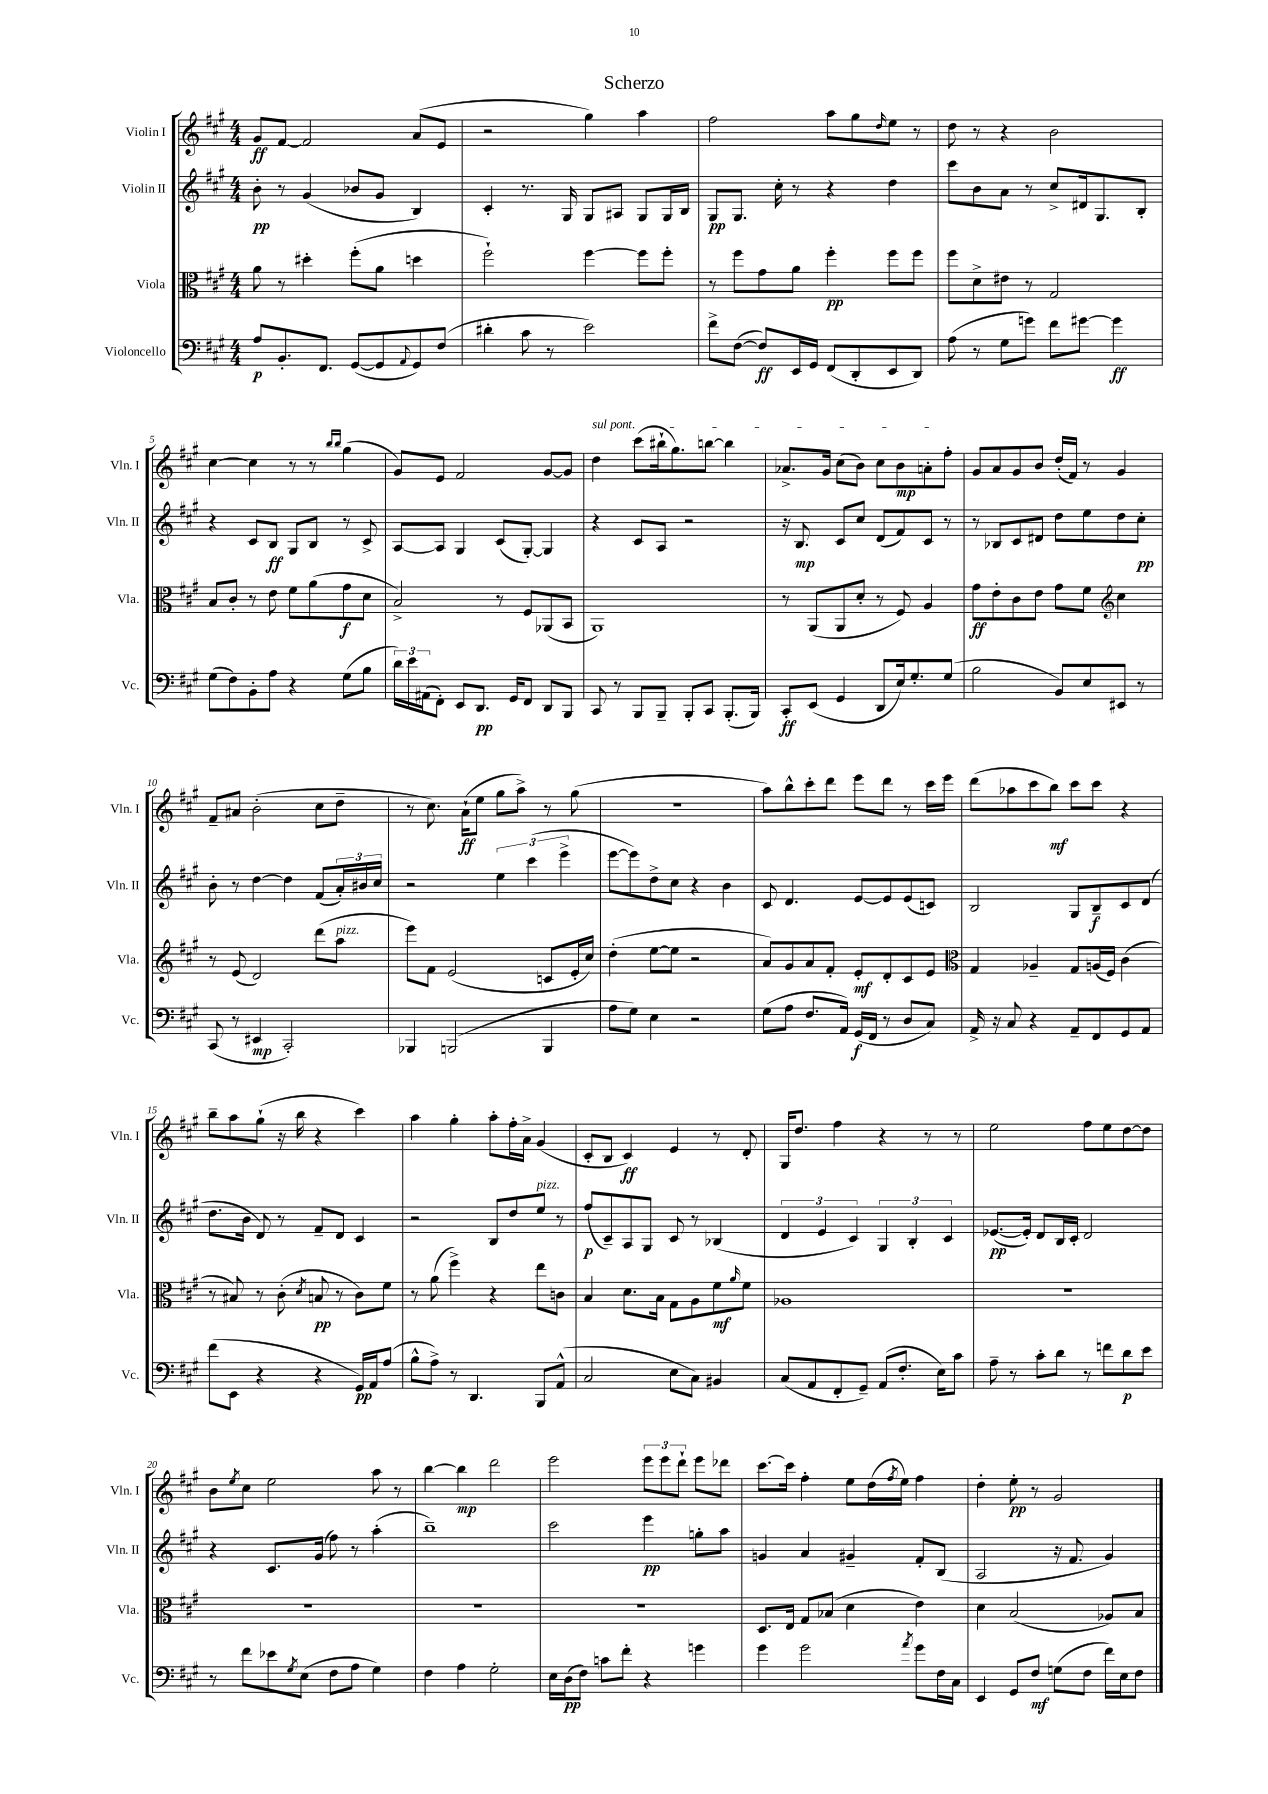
\header { title = "Scherzo" }
<<
\new StaffGroup <<
\new Staff = "s0" \with { instrumentName = "Violin I" shortInstrumentName = "Vln. I" } {
    \clef treble \key a \major \numericTimeSignature \time 4/4
    gis'8\ff fis'8~ fis'2 a'8( e'8 |
    r2 gis''4) a''4 |
    fis''2 a''8 gis''8 \grace { d''16 } e''8 r8 |
    d''8 r8 r4 b'2 |
    cis''4~ cis''4 r8 r8 \grace { b''16 b''16 } gis''4( |
    gis'8) e'8 fis'2 gis'8~ gis'8 |
    \once \override TextSpanner.bound-details.left.text = \markup { \italic "sul pont." } d''4\startTextSpan cis'''8( bis''16-! gis''8.) b''8~ b''4 |
    aes'8.-> gis'16 cis''8( b'8) cis''8 b'8\mp a'8-. fis''8-.\stopTextSpan |
    gis'8 a'8 gis'8 b'8 d''16-.( fis'16) r8 gis'4 |
    fis'8-- ais'8 b'2-.( cis''8 d''8-- |
    r8 cis''8.) a'16-!\ff( e''8 gis''8 a''8->) r8 gis''8( |
    R1 |
    a''8) b''8-^ cis'''8-. d'''8 e'''8 d'''8 r8 cis'''16 e'''16 |
    d'''8( aes''8 cis'''8 b''8\mf) cis'''8 cis'''8 r4 |
    b''8-- a''8 gis''8-!( r16 b''16 r4 cis'''4) |
    a''4 gis''4-. a''8-. fis''16-. a'16-> gis'4( |
    cis'8-. b8 cis'4\ff) e'4 r8 d'8-. |
    gis16 d''8. fis''4 r4 r8 r8 |
    e''2 fis''8 e''8 d''8~ d''8 |
    b'8 \acciaccatura { e''8 } cis''8 e''2 a''8 r8 |
    b''4~ b''4\mp d'''2 |
    e'''2 \tuplet 3/2 { e'''8 e'''8 d'''8-! } e'''8 des'''8 |
    cis'''8.~ cis'''16 fis''4-. e''8 d''16( \acciaccatura { fis''8 } e''16) fis''4 |
    d''4-. e''8-.\pp r8 gis'2 \bar "|." |
}
\new Staff = "s1" \with { instrumentName = "Violin II" shortInstrumentName = "Vln. II" } {
    \clef treble \key a \major \numericTimeSignature \time 4/4
    b'8-.\pp r8 gis'4( bes'8 gis'8 b4) |
    cis'4-. r8. gis16 gis8 ais8 gis8 gis16 b16 |
    gis8\pp gis8. cis''16-. r8 r4 d''4 |
    cis'''8 b'8 a'8 r8 cis''8-> dis'16 gis8. b8-. |
    r4 cis'8 b8\ff gis8 b8 r8 cis'8-> |
    a8~ a8 gis4 cis'8( gis8~-.) gis4 |
    r4 cis'8 a8 r2 |
    r16 b8.\mp cis'8 cis''8 d'8( fis'8) cis'8 r8 |
    r8 bes8 cis'8 dis'8 d''8 e''8 d''8 cis''8-.\pp |
    b'8-. r8 d''4~ d''4 fis'8( \tuplet 3/2 { a'16-.) bis'16 cis''16 } |
    r2 \tuplet 3/2 { e''4 cis'''4( e'''4-> } |
    e'''8~ e'''8) d''8-> cis''8 r4 b'4 |
    cis'8 d'4. e'8~ e'8 e'8( c'8) |
    b2 gis8 b8--\f cis'8 d'8( |
    d''8. b'16 d'8) r8 fis'8-- d'8 cis'4 |
    r2 b8 d''8 e''8^\markup { \italic "pizz." } r8 |
    fis''8\p( cis'8--) a8 gis8 cis'8 r8 bes4( |
    \tuplet 3/2 { d'4 e'4 cis'4) } \tuplet 3/2 { gis4 b4-. cis'4 } |
    ees'8.~\pp( ees'16-.) d'8 b16 cis'16-. d'2 |
    r4 cis'8. gis'16( fis''8) r8 a''4-.( |
    b''1--) |
    cis'''2 e'''4\pp g''8-. a''8 |
    g'4 a'4 gis'4-- fis'8-. b8( |
    a2 r16 fis'8. gis'4) \bar "|." |
}
\new Staff = "s2" \with { instrumentName = "Viola" shortInstrumentName = "Vla." } {
    \clef alto \key a \major \numericTimeSignature \time 4/4
    a'8 r8 dis''4-. fis''8-.( a'8 d''4 |
    fis''2-!) fis''4~ fis''8 fis''8-. |
    r8 fis''8 gis'8 a'8 fis''4-.\pp fis''8 fis''8 |
    fis''8 d'8-> eis'8 r8 gis2 |
    b8 cis'8-. r8 e'8 fis'8 a'8( gis'8\f d'8 |
    b2->) r8 fis8 aes,8( b,8 |
    a,1) |
    r8 a,8( a,8 d'8-. r8 fis8) a4 |
    gis'8\ff e'8-. cis'8 e'8 gis'8 fis'8 \clef treble cis''4 |
    r8 e'8( d'2) d'''8( a''8^\markup { \italic "pizz." } |
    e'''8) fis'8 e'2( c'8 e'16-. cis''16) |
    d''4-.( e''8~ e''8 r2 |
    a'8) gis'8 a'8 fis'8-. e'8-.\mf d'8-. cis'8 e'8 |
    \clef alto gis4 aes4-- gis8 a16( fis16) cis'4( |
    r8 bis8) r8 cis'8-.( \acciaccatura { d'8 } b8\pp r8 cis'8) fis'8 |
    r8 a'8( fis''4->) r4 e''8 c'8 |
    b4 d'8. b16 gis8 a8 fis'8\mf \grace { a'16 } fis'8 |
    aes1 |
    R1 |
    R1 |
    R1 |
    R1 |
    d8. e16 gis8 bes8( d'4 e'4) |
    d'4 b2( aes8) b8 \bar "|." |
}
\new Staff = "s3" \with { instrumentName = "Violoncello" shortInstrumentName = "Vc." } {
    \clef bass \key a \major \numericTimeSignature \time 4/4
    a8\p b,8.-. fis,8. gis,8~( gis,8 \appoggiatura { a,8 } gis,8) fis8( |
    dis'4-. cis'8 r8 e'2) |
    fis'8-> fis8~( fis8\ff) e,16 gis,16 fis,8( d,8-. e,8 d,8) |
    a8( r8 gis8 g'8) fis'8 gis'8~ gis'4\ff |
    gis8( fis8) b,8-. a8 r4 gis8( b8 |
    \tuplet 3/2 { d'16) e'16 ais,16( } fis,8-.) e,8 d,8.\pp gis,16 fis,8 d,8 b,,8 |
    cis,8 r8 b,,8 b,,8-- b,,8-. cis,8 b,,8.-.( b,,16) |
    cis,8-.\ff e,8( gis,4 d,8 e16) gis8.-. gis8( |
    b2 b,8) e8 eis,8 r8 |
    cis,8( r8 eis,4\mp cis,2-.) |
    bes,,4 b,,2( b,,4 |
    a8 gis8) e4 r2 |
    gis8( a8 fis8. a,16) gis,16\f( fis,16 r8 d8 cis8) |
    a,16-> r16 cis8 r4 a,8-- fis,8 gis,8 a,8 |
    fis'8( e,8 r4 r4 gis,16\pp) a,16 a8( |
    b8-^ a8->) r8 d,4. b,,8 a,8-^( |
    cis2 e8 cis8) bis,4 |
    cis8( a,8 fis,8-. gis,8--) a,8( fis8.-. e16) cis'8 |
    a8-- r8 cis'8-. d'8 r8 f'8 d'8\p e'8 |
    r8 fis'8 ees'8 \acciaccatura { gis8 } e8( fis8 a8 gis4) |
    fis4 a4 gis2-. |
    e16 d16\pp( fis8) c'8 fis'8-. r4 g'4 |
    gis'4 gis'2 \acciaccatura { a'8 } gis'8 fis16 cis16 |
    e,4 gis,8 fis8\mf g8( fis8 fis'16) e16 fis8 \bar "|." |
}
>>
>>
